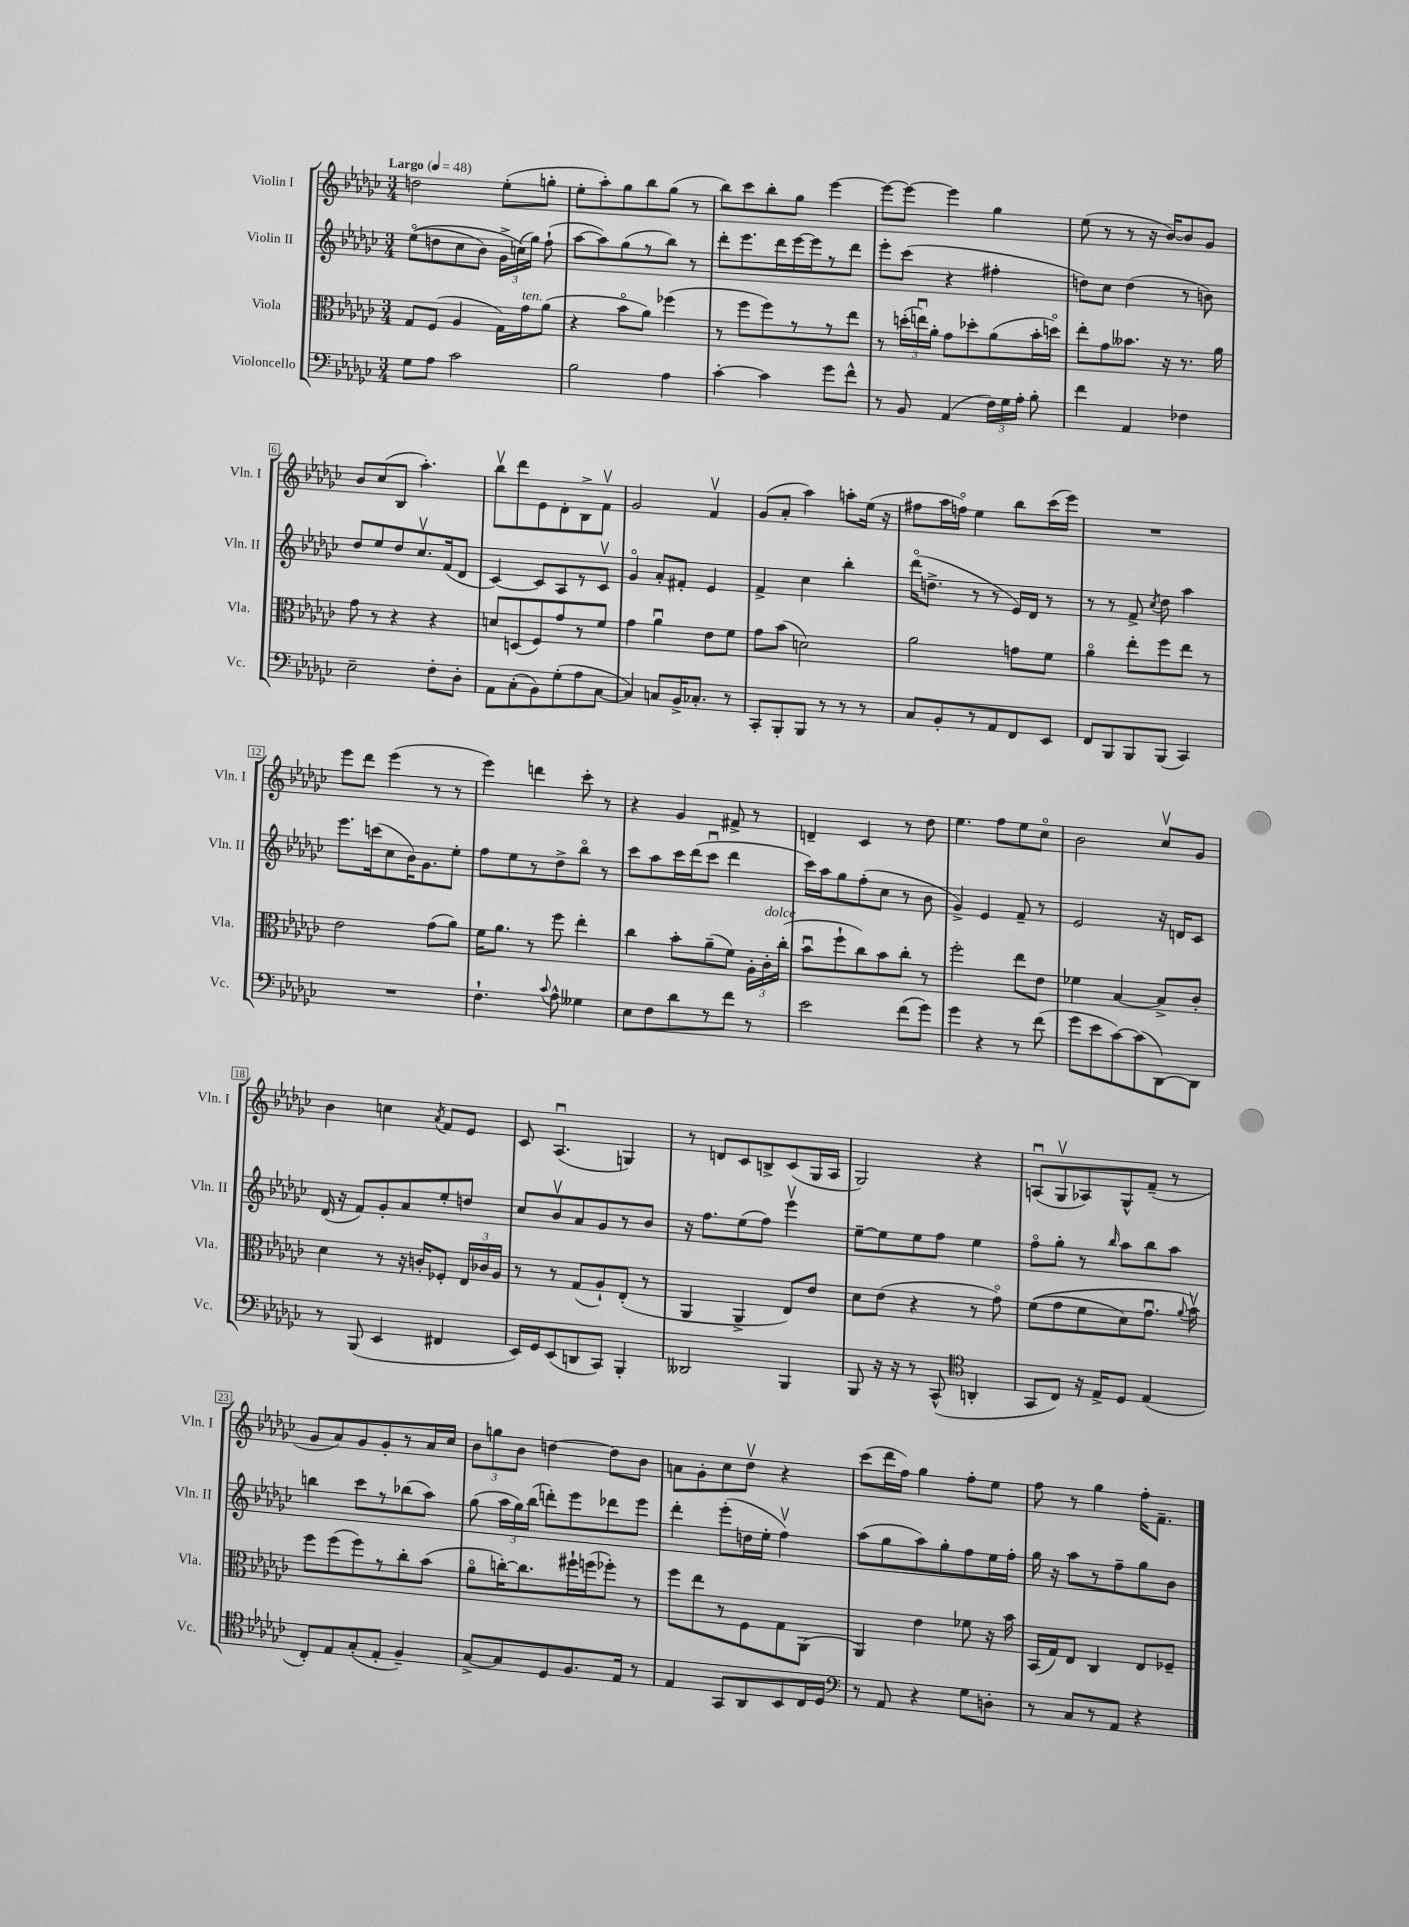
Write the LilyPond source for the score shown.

<<
\new StaffGroup <<
\new Staff = "s0" \with { instrumentName = "Violin I" shortInstrumentName = "Vln. I" } {
    \clef treble \key ges \major \numericTimeSignature \time 3/4 \tempo "Largo" 4 = 48
    \autoBeamOff d''2 ees''8[-.( g''8]-. |
    ees''8[-. aes''8-.) ges''8 bes''8 ges''8]( r8 |
    bes''8[) ces'''8 bes''8-. ges''8] ees'''4~ |
    ees'''8[~ ees'''8]~ ees'''4 ges''4 |
    ees''8( r8 r8 r16 bes'16[~) bes'8 ges'8] |
    bes'8[ ces''8( bes8] aes''4.-.) |
    bes''8[\upbow des'''8 ees'8 des'8-. bes8-> f'8]\upbow |
    ges'2 f'4\upbow |
    ges'8[( aes'8]-. aes''4) a''8[-. ees''16]( r16 |
    fis''8[ aes''16 f''16]\flageolet) ees''4 bes''8[ ces'''16( ees'''16]) |
    R2. |
    ees'''8[ des'''8] ees'''4( r8 r8 |
    ees'''4) d'''4 ces'''8-. r8 |
    r4 ges'4 fis'8-> r8 |
    d'4-- ces'4 r8 des''8 |
    ees''4. f''8[ ees''8 ces''8]\flageolet |
    bes'2 ces''8[\upbow ges'8] |
    bes'4 c''4 \acciaccatura { aes'8 } f'8[ ees'8] |
    ces'8 aes4.\downbow( g4) |
    r8 d'8[ ces'8 b8-> ces'8( ges16 aes16] |
    ges2) r4 |
    a8[\downbow( ges8\upbow aes8) ges8-^ f'8]--( r8 |
    ges'8[ aes'8) ges'8 ges'8-. r8 aes'16 ces''16] |
    \tuplet 3/2 { bes'8[ g''8 bes'8] } d''4~ d''8[ bes'8] |
    a'8[ ges'8-. ces''8 des''8]\upbow r4 |
    ces'''8[( des'''16 f''16]) ges''4 f''8[-. ees''8] |
    f''8 r8 ges''4 f''16[-. f'8.]-- \bar "|." |
}
\new Staff = "s1" \with { instrumentName = "Violin II" shortInstrumentName = "Vln. II" } {
    \clef treble \key ges \major \numericTimeSignature \time 3/4
    \autoBeamOff ees''8[\flageolet(\( d''8 ces''8 bes'8]) \tuplet 3/2 { ges'16[-> c''16(\) ges''16]) } f''8-!( |
    aes''8[~ aes''8) ges''8( r8 bes''8]) r8 |
    des'''8[-. ees'''8. des'''16 ees'''16~ ees'''16 r8 des'''8] |
    ees'''8[-. ces'''8]( r4 fis''4-. |
    d''8[) ces''8] d''4( r8 b'8) |
    des''8[ ees''8 des''8 ces''8.\upbow f'16( des'8] |
    ces'4~) ces'8[ aes8 r8 ces'8]\upbow |
    ges'4\flageolet aes'8[-. fis'8]-. ees'4 |
    f'4-> ces''4 bes''4-. |
    des'''16[\flageolet( d''8.]-> r8 r8 ees'16[) des'16] r8 |
    r8 r8 f'8-> \acciaccatura { ces''8 } des''8 aes''4 |
    ees'''8.[ c'''16( ces''8 bes'16) ges'8. ees''8]-. |
    f''8[ ees''8 r8 des''8-> bes''8]\flageolet r8 |
    ces'''8[ aes''8 ces'''16 des'''16( ces'''8]\downbow des'''4 |
    ces'''16[) aes''16 ges''8 f''8-.( ces''8] r8 bes'8 |
    ges'4->) ees'4 f'8-- r8 |
    ees'2 r16 d'16[ ces'8] |
    des'16( r16 f'8[) ges'8-. aes'8 ees''8-. d''8] |
    ces''8[ bes'8\upbow aes'8 ges'8 r8 bes'8] |
    r16 f''8.[ ees''8( f''8]) ees'''4\upbow |
    ees''8[~-- ees''8 ees''8 f''8] ees''4 |
    f''8[\flageolet ges''8]-. r8 \grace { bes''16 } aes''8[ bes''8 aes''8] |
    b''4 ces'''8[ r8 bes''8( aes''8]) |
    ges''8( \tuplet 3/2 { aes''16[ ges''16) bes''16]( } d'''8[-.) ees'''8 des'''8 ees'''8] |
    des'''4-. ees'''8[-.( d''16 ees''16]-. f''4\upbow) |
    aes''8[( ges''8 aes''8) ges''8-. f''8 ees''16 f''16]-. |
    ges''16 r16 aes''8[ r8 f''8-- ges''8 bes'8] \bar "|." |
}
\new Staff = "s2" \with { instrumentName = "Viola" shortInstrumentName = "Vla." } {
    \clef alto \key ges \major \numericTimeSignature \time 3/4
    \autoBeamOff ges8[ f8]( aes4 ges16[) ges'16^\markup { \italic "ten." } aes'8]( |
    r4 bes'8[\flageolet aes'8]) fes''4( |
    r8 f''8[ f''8) r8 r8 ees''8] |
    r8 \tuplet 3/2 { d''16[-.( e''16\downbow) aes'16]-. } ges'8[ des''8-. aes'8( bes'16-. d''16]\flageolet) |
    ees''8[-. ges'8 beses'8.] r16 r8. aes'16 |
    ges'8 r8 r4 r4 |
    d'8[ d8( f8) ges'8 r8 f'8] |
    ges'4 aes'4\downbow ees'8[ f'8] |
    ges'8[ bes'8]( d'2) |
    aes'2 g'8[ f'8] |
    aes'4\flageolet ees''8[-. f''8 ees''8] r8 |
    ees'2 ges'8[( aes'8]) |
    f'16[ aes'8.] r8 f''8 ees''4-. |
    ces''4 bes'8[-. aes'8--( f'8]) \tuplet 3/2 { aes16[-. ces'16-.^\markup { \italic "dolce" } ces''16]-.( } |
    bes'8[\downbow f''8-! ces''8) bes'8 ces''8]-. r8 |
    f''2-. ees''8[ ees'8] |
    fes'4 bes4~ bes8[-> ces'8]-. |
    des'4 r8 r16 c'16[-. fes8]-. \tuplet 3/2 { ees16[ ces'16 aes16] } |
    r8 r8 ges8[( aes8-!) ees8]-.( r8 |
    aes,4 aes,4-> ees8[) ees'8] |
    des'8[ ees'8]( r4 r8 ges'8\flageolet) |
    f'8[(\( ges'8 f'8 des'8) ges'8.]\downbow \appoggiatura { aes'8 } bes'16\upbow\) |
    f''8[ f''8( f''8) r8 ces''8-. bes'8]( |
    aes'8[\flageolet c''16~-.) c''8. fis''16-! f''16( fes''8]-.) r8 |
    f''8[ ees''8 r8 f8 ges8 aes,8]( |
    aes,4) ees'4 fes'8 r16 bes'16 |
    bes,16[( ges16) ees8] ces4 ees8[ fes8]-- \bar "|." |
}
\new Staff = "s3" \with { instrumentName = "Violoncello" shortInstrumentName = "Vc." } {
    \clef bass \key ges \major \numericTimeSignature \time 3/4
    \autoBeamOff ges8[ aes8] ces'2 |
    bes2 aes4 |
    ces'4~-. ces'4 ges'8[ f'8]-^ |
    r8 bes,8 aes,4( \tuplet 3/2 { f16[) ges16 aes16]-. } bes8-. |
    f'4 aes,4 fes4 |
    ees2-- f8[-. des8]-. |
    aes,8[ ces8-.( bes,8) ges8-.( aes8 ces8]~ |
    ces4) c8[ bes,16-> ces8.]-. r8 |
    ces,8[-. bes,,8-. bes,,8] r8 r8 r8 |
    ces8[ bes,8-. r8 aes,8 f,8 ees,8] |
    f,8[ bes,,8 bes,,8 bes,,8]( ces,4) |
    R2. |
    f4.-! \appoggiatura { ces'8 } aes8-^ geses4 |
    ees8[ f8 des'8 r8 f'8] r8 |
    ees'2 f'8[( ges'8]) |
    ges'4 r4 r8 f'8( |
    ges'8[ ees'8 ces'8~) ces'8( des,8~) des,8] |
    r8 bes,,8( ees,4 fis,4 |
    ees,16[) ges,16 ees,8( d,8 ces,8]) bes,,4-. |
    deses,2 bes,,4 |
    bes,,8 r16 r16 r8 ces,8-^( \clef tenor a,4-. |
    ges,8[ ces8]) r16 ees16[-> des8] ees4( |
    ces8[-.) ees8 ges8-.( ees8]-. f4--) |
    ges8[~-> ges8 des8 f8. ees16] r8 |
    ees4 ges,8[ aes,8 bes,8 ces16 des16] |
    \clef bass r8 aes,8 r4 ges8[ d8]-. |
    r8 ces8[ r8 aes,8] r4 \bar "|." |
}
>>
>>
\layout { \context { \Score \override BarNumber.stencil = #(make-stencil-boxer 0.1 0.3 ly:text-interface::print) } }
